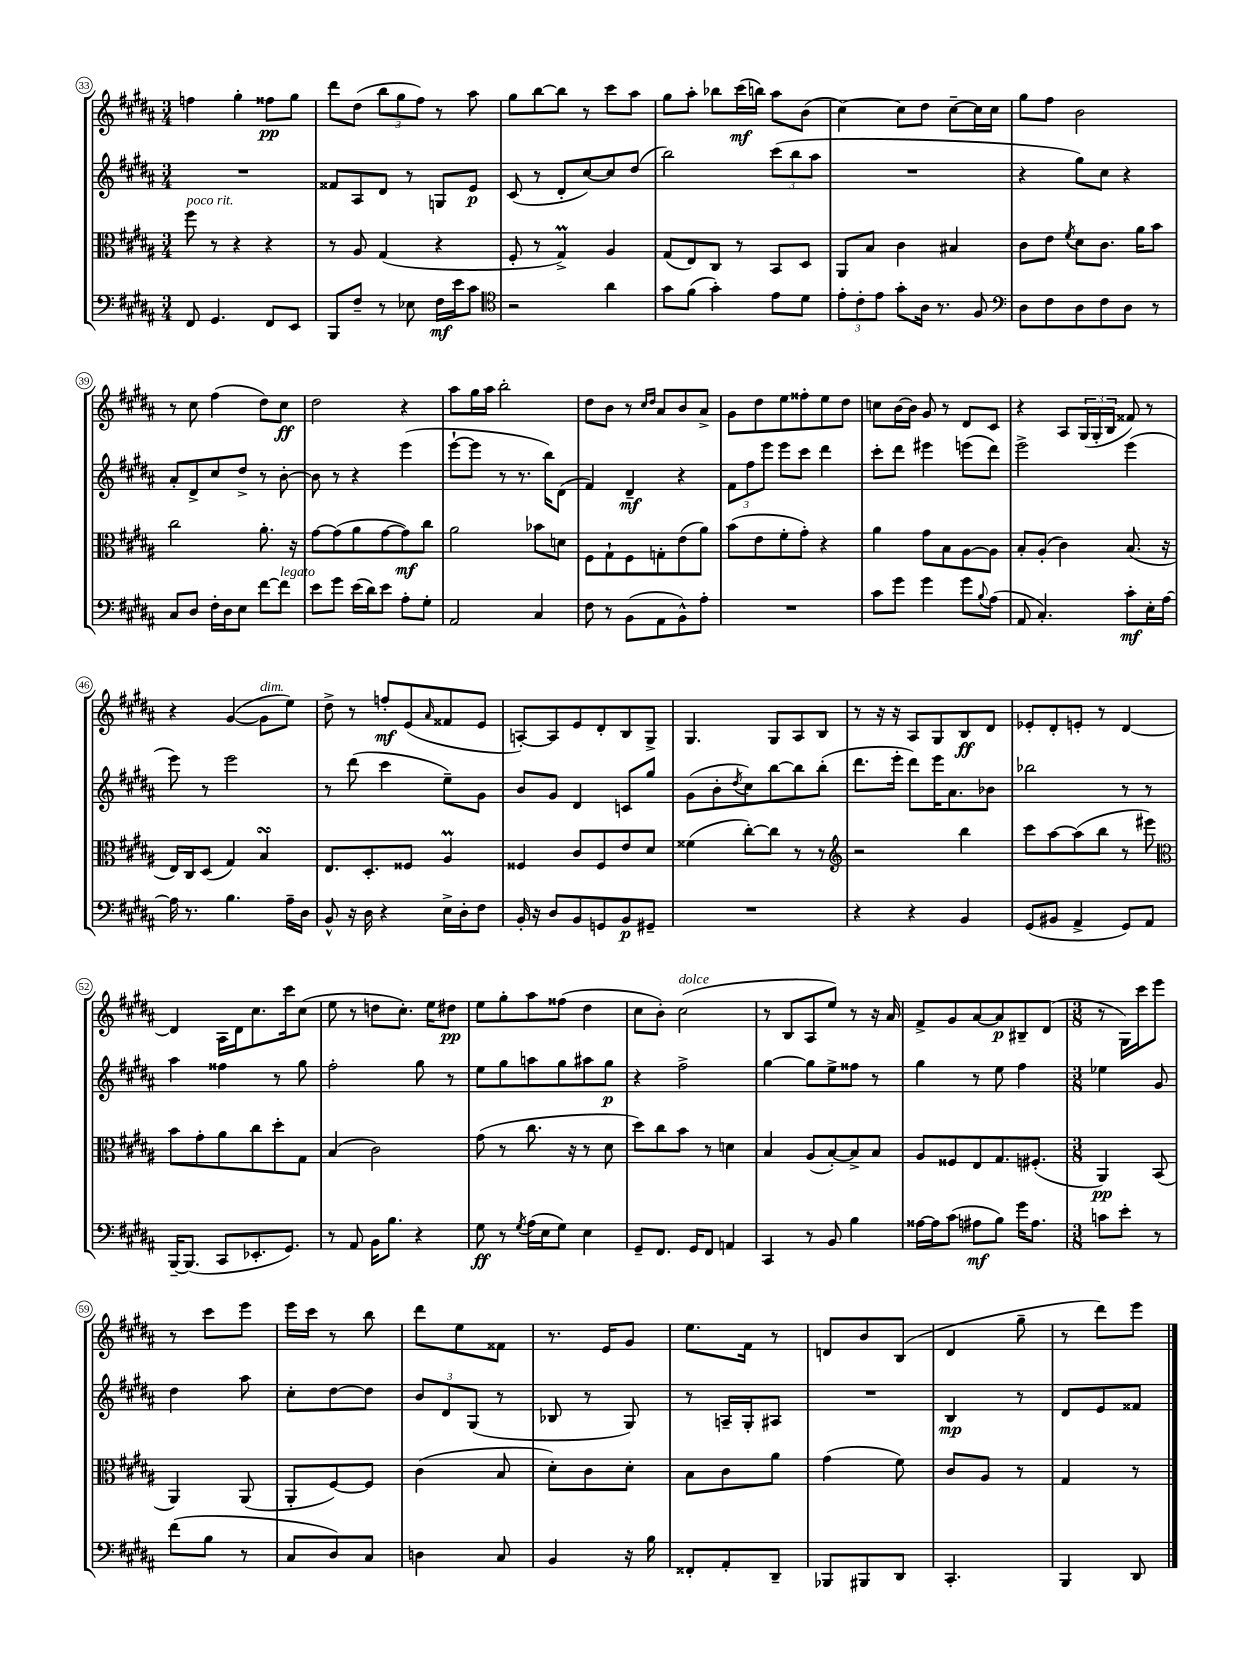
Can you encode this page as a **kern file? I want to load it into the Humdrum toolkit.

**kern	**dynam	**kern	**dynam	**kern	**dynam	**kern	**dynam
*part4	*part4	*part3	*part3	*part2	*part2	*part1	*part1
*staff4	*staff4	*staff3	*staff3	*staff2	*staff2	*staff1	*staff1
*clefF4	*	*clefC3	*	*clefG2	*	*clefG2	*
*k[f#c#g#d#a#]	*	*k[f#c#g#d#a#]	*	*k[f#c#g#d#a#]	*	*k[f#c#g#d#a#]	*
*M3/4	*	*M3/4	*	*M3/4	*	*M3/4	*
=33	=33	=33	=33	=33	=33	=33	=33
!	!	!LO:TX:a:i:t=poco rit.	!	!	!	!	!
8FF#/	.	8ff#\	.	2.r	.	4ffn\	.
4.GG#/	.	8r	.	.	.	.	.
.	.	4r	.	.	.	4gg#'\	.
8FF#/L	.	4r	.	.	.	8ff##X\L	pp
8EE/J	.	.	.	.	.	8gg#\J	.
=34	=34	=34	=34	=34	=34	=34	=34
8BBB/L	.	8r	.	8f##X/L	.	8ddd#\L	.
8F#~/J	.	8A#/	.	8A#/	.	(8dd#\J	.
8r	.	(4G#/	.	8d#/J	.	12bb\L	.
.	.	.	.	.	.	12gg#\	.
8E-X\	.	.	.	8r	.	.	.
.	.	.	.	.	.	12ff#\J)	.
16F#\LL	mf	4r	.	8Gn/L	.	8r	.
16e\J	.	.	.	.	.	.	.
8c#\J	.	.	.	8e/J	p	8aa#\	.
=35	=35	=35	=35	=35	=35	=35	=35
*clefC4	*	*	*	*	*	*	*
2r	.	8F#'/	.	(8c#/	.	8gg#\L	.
.	.	8r	.	8r	.	[8bb\	.
.	.	4G#M^/)	.	8d#'/L	.	8bb\J]	.
.	.	.	.	[8cc#/)	.	8r	.
4a#\	.	4A#/	.	8cc#/]	.	8ccc#\L	.
.	.	.	.	(8dd#/J	.	8aa#\J	.
=36	=36	=36	=36	=36	=36	=36	=36
8g#\L	.	(8G#/L	.	2bb\)	.	8gg#\L	.
(8f#\J	.	8E/)	.	.	.	8aa#'\J	.
4g#'\)	.	8C#/J	.	.	.	8bb-X\L	.
.	.	8r	.	.	.	(16ccc#\L	mf
.	.	.	.	.	.	16bbn\JJ)	.
8e\L	.	8BB/L	.	(12ccc#\L	.	8aa#\L	.
.	.	.	.	12bb\	.	.	.
8d#\J	.	8D#/J	.	.	.	(8b\J	.
.	.	.	.	12aa#\J	.	.	.
=37	=37	=37	=37	=37	=37	=37	=37
12e'\L	.	8AA#/L	.	2.r	.	[4cc#\)	.
12c#'\	.	.	.	.	.	.	.
.	.	8B/J	.	.	.	.	.
12e\J	.	.	.	.	.	.	.
8g#'\L	.	4c#\	.	.	.	8cc#\L]	.
16A#\Jk	.	.	.	.	.	8dd#\J	.
8.r	.	.	.	.	.	.	.
.	.	4B#X/	.	.	.	[8cc#~\L	.
8F#/	.	.	.	.	.	16cc#\L]	.
.	.	.	.	.	.	16cc#\JJ	.
=38	=38	=38	=38	=38	=38	=38	=38
*clefF4	*	*	*	*	*	*	*
8D#\L	.	8c#\L	.	4r	.	8gg#\L	.
8F#\	.	8e\J	.	.	.	8ff#\J	.
.	.	8qf#/	.	.	.	.	.
8D#\	.	8d#\L	.	8gg#\L)	.	2b\	.
8F#\	.	8.c#\J	.	8cc#\J	.	.	.
8D#\J	.	.	.	4r	.	.	.
.	.	16a#\KL	.	.	.	.	.
8r	.	8b\J	.	.	.	.	.
!!LO:LB:g=z
=39	=39	=39	=39	=39	=39	=39	=39
8C#/L	.	2cc#\	.	8a#'/L	.	8r	.
8D#/J	.	.	.	8d#^/	.	8cc#\	.
16F#'\LL	.	.	.	8cc#/	.	(4ff#\	.
16D#\J	.	.	.	.	.	.	.
8E\J	.	.	.	8dd#^/J	.	.	.
[8f#\L	.	8.a#'\	.	8r	.	8dd#\L)	.
!LO:TX:a:i:t=legato	!	!	!	!	!	!	!
8f#\J]	.	.	.	[8b'\	.	8cc#\J	ff
.	.	16r	.	.	.	.	.
=40	=40	=40	=40	=40	=40	=40	=40
8e\L	.	[8g#\L	.	8b\]	.	2dd#\	.
8g#\J	.	(8g#\]	.	8r	.	.	.
(16e\LL	.	8a#\	.	4r	.	.	.
16d#\J)	.	.	.	.	.	.	.
8e\J	.	[8g#\	.	.	.	.	.
8A#'\L	.	8g#\])	mf	(4eee\	.	4r	.
8G#'\J	.	8cc#\J	.	.	.	.	.
=41	=41	=41	=41	=41	=41	=41	=41
2AA#/	.	2a#\	.	[8eee`\L	.	8aa#\L	.
.	.	.	.	8eee\J]	.	16gg#\L	.
.	.	.	.	.	.	16aa#\JJ	.
.	.	.	.	8r	.	2bb'\	.
.	.	.	.	8.r	.	.	.
4C#/	.	8b-X\L	.	.	.	.	.
.	.	.	.	16bb\KL)	.	.	.
.	.	8dn\J	.	(8d#\J	.	.	.
=42	=42	=42	=42	=42	=42	=42	=42
8F#\	.	8F#\L	.	4f#/)	.	8dd#\L	.
8r	.	8G#`\	.	.	.	8b\J	.
(8BB\L	.	8F#\	.	4d#~/	mf	8r	.
.	.	.	.	.	.	16qqcc#/LL	.
.	.	.	.	.	.	16qqdd#/JJ	.
8AA#\	.	8Gn'\	.	.	.	8a#/L	.
8BB^^\)	.	(8e\	.	4r	.	8b/	.
8A#'\J	.	8a#\J)	.	.	.	8a#^/J	.
=43	=43	=43	=43	=43	=43	=43	=43
2.r	.	(8b\L	.	12f#\L	.	8g#\L	.
.	.	.	.	12ff#\	.	.	.
.	.	8e\	.	.	.	8dd#\	.
.	.	.	.	12eee\J	.	.	.
.	.	8f#'\	.	8eee\L	.	8ee\	.
.	.	8g#'\J)	.	8ccc#\J	.	8ff##X'\	.
.	.	4r	.	4ddd#\	.	8ee\	.
.	.	.	.	.	.	8dd#\J	.
=44	=44	=44	=44	=44	=44	=44	=44
8c#\L	.	4a#\	.	8ccc#'\L	.	8ccn\L	.
8g#\J	.	.	.	8ddd#\J	.	[16b\L	.
.	.	.	.	.	.	16b\JJ]	.
4g#\	.	8g#\L	.	4eee#X\	.	8g#/	.
.	.	8B\	.	.	.	8r	.
8g#\L	.	[8A#\	.	(8eeen\L	.	8d#/L	.
8qqB/	.	.	.	.	.	.	.
(8A#\J	.	8A#\J]	.	8ddd#\J)	.	8c#/J	.
=45	=45	=45	=45	=45	=45	=45	=45
8AA#/	.	8B'/L	.	2eee^\	.	4r	.
4.C#'/)	.	(8A#'/J	.	.	.	.	.
.	.	4c#\)	.	.	.	8A#/L	.
.	.	.	.	.	.	(24G#/L	.
.	.	.	.	.	.	24G#'/	.
.	.	.	.	.	.	24B/JJ	.
8c#'\L	mf	(8.B/	.	(4eee\	.	8f##X/)	.
16E'\L	.	.	.	.	.	8r	.
[16A#\JJ	.	16r	.	.	.	.	.
!!LO:LB:g=z
=46	=46	=46	=46	=46	=46	=46	=46
16A#\]	.	16E/LL)	.	8eee\)	.	4r	.
8.r	.	16C#/J	.	.	.	.	.
.	.	(8D#/J	.	8r	.	.	.
4.B\	.	4G#/)	.	2eee\	.	([4g#/	.
!	!	!	!	!	!	!LO:TX:a:i:t=dim.	!
.	.	4BsSSs/	.	.	.	8g#\L]	.
16A#~\LL	.	.	.	.	.	8ee\J)	.
16D#\JJ	.	.	.	.	.	.	.
=47	=47	=47	=47	=47	=47	=47	=47
8BB^^/	.	8.E/L	.	8r	.	8dd#^\	.
16r	.	.	.	(8ddd#\	.	8r	.
16D#\	.	8.D#'/	.	.	.	.	.
4r	.	.	.	4ccc#\	.	8ffn'/L	mf
.	.	8F##X/J	.	.	.	(8e/	.
.	.	.	.	.	.	16qqa#/	.
16E^\LL	.	4A#m/	.	8ee~\L)	.	8f##X/	.
16D#'\J	.	.	.	.	.	.	.
8F#\J	.	.	.	8g#\J	.	8e/J	.
=48	=48	=48	=48	=48	=48	=48	=48
16BB'/	.	4F##X/	.	8b/L	.	[8An'/L)	.
16r	.	.	.	.	.	.	.
8D#/L	.	.	.	8g#/J	.	8A/]	.
8BB/	.	8c#/L	.	4d#/	.	8e/	.
8GGn/	.	8F##/	.	.	.	8d#'/	.
8BB/	p	8e/	.	8cn/L	.	8B/	.
8GG#X~/J	.	8d#/J	.	8gg#/J	.	8G#^/J	.
=49	=49	=49	=49	=49	=49	=49	=49
2.r	.	(4f##X\	.	(8g#\L	.	4.G#/	.
.	.	.	.	8b'\	.	.	.
.	.	.	.	8qdd#/	.	.	.
.	.	[8cc#'\L)	.	8cc#\)	.	.	.
.	.	8cc#\J]	.	[8bb\	.	8G#/L	.
.	.	8r	.	8bb\]	.	8A#/	.
.	.	8r	.	(8bb'\J	.	8B/J	.
=50	=50	=50	=50	=50	=50	=50	=50
*	*	*clefG2	*	*	*	*	*
4r	.	2r	.	8.ddd#\L	.	8r	.
.	.	.	.	.	.	16r	.
.	.	.	.	16eee'\Jk	.	16r	.
4r	.	.	.	8ddd#\L)	.	8A#/L	.
.	.	.	.	16eee\K	.	8G#/	.
.	.	.	.	8.a#\	.	.	.
4BB/	.	4bb\	.	.	.	8B/	ff
.	.	.	.	8b-X\J	.	8d#/J	.
=51	=51	=51	=51	=51	=51	=51	=51
(8GG#/L	.	8ccc#\L	.	2bb-X\	.	8e-X'/L	.
8BB#X/J	.	[8aa#\	.	.	.	8d#'/	.
4AA#^/	.	(8aa#\]	.	.	.	8en'/J	.
.	.	8bb\J	.	.	.	8r	.
8GG#/L)	.	8r	.	8r	.	[4d#/	.
8AA#/J	.	8eee#X\)	.	8r	.	.	.
!!LO:LB:g=z
=52	=52	=52	=52	=52	=52	=52	=52
*	*	*clefC3	*	*	*	*	*
[16BBB~/KL	.	8b\L	.	4aa#\	.	4d#/]	.
(8.BBB/J]	.	.	.	.	.	.	.
.	.	8g#'\	.	.	.	.	.
8CC#/L	.	8a#\	.	4ff##X\	.	16A#\LL	.
.	.	.	.	.	.	16d#\J	.
8.EE-X'/	.	8cc#\	.	.	.	8.cc#\	.
.	.	8dd#'\	.	8r	.	.	.
8.GG#/J)	.	.	.	.	.	16ccc#\k	.
.	.	8G#\J	.	8gg#\	.	(8cc#\J	.
=53	=53	=53	=53	=53	=53	=53	=53
8r	.	(4B/	.	2ff#'\	.	8ee\	.
8AA#/	.	.	.	.	.	8r	.
16BB\KL	.	2c#\)	.	.	.	8ddn\L	.
8.B\J	.	.	.	.	.	.	.
.	.	.	.	.	.	8.cc#'\J)	.
4r	.	.	.	8gg#\	.	.	.
.	.	.	.	.	.	16ee\KL	.
.	.	.	.	8r	.	8dd#X\J	pp
=54	=54	=54	=54	=54	=54	=54	=54
8G#\	ff	(8g#\	.	8ee\L	.	8ee\L	.
8r	.	8r	.	8gg#\	.	8gg#'\	.
8qG#/	.	.	.	.	.	.	.
(16A#\LL	.	8.cc#\	.	8aan\	.	8aa#\	.
16E\J	.	.	.	.	.	.	.
8G#\J)	.	.	.	8gg#\	.	(8ff##X\J	.
.	.	16r	.	.	.	.	.
4E\	.	8r	.	8aa#X\	.	4dd#\	.
.	.	8d#\	.	8gg#\J	p	.	.
=55	=55	=55	=55	=55	=55	=55	=55
8GG#~/L	.	8dd#\L)	.	4r	.	8cc#\L	.
8.FF#/J	.	8cc#\	.	.	.	8b'\J)	.
!	!	!	!	!	!	!LO:TX:a:i:t=dolce	!
.	.	8b\J	.	2ff#^\	.	(2cc#\	.
16GG#/KL	.	.	.	.	.	.	.
8FF#/J	.	8r	.	.	.	.	.
4AAn/	.	4dn\	.	.	.	.	.
=56	=56	=56	=56	=56	=56	=56	=56
4CC#/	.	4B/	.	[4gg#\	.	8r	.
.	.	.	.	.	.	8B/L	.
8r	.	(8A#/L	.	8gg#\L]	.	8A#/	.
8BB/	.	[8B'/)	.	8ee^\	.	8ee/J)	.
4B\	.	8B^/]	.	8ff##X\J	.	8r	.
.	.	8B/J	.	8r	.	16r	.
.	.	.	.	.	.	16a#/	.
=57	=57	=57	=57	=57	=57	=57	=57
[16A##X\LL	.	8A#/L	.	4gg#\	.	8f#^/L	.
16A##\J]	.	.	.	.	.	.	.
(8c#\J	.	8F##X/	.	.	.	8g#/	.
8A#X\L	mf	8E/	.	8r	.	[8a#/	.
8B\J)	.	8.G#/	.	8ee\	.	8a#/]	p
16g#\KL	.	.	.	4ff#\	.	8B#X~/	.
8.A#\J	.	(8.F#X'/J	.	.	.	.	.
.	.	.	.	.	.	(8d#/J	.
=58	=58	=58	=58	=58	=58	=58	=58
*M3/8	*	*M3/8	*	*M3/8	*	*M3/8	*
8cn\L	.	4AA#/)	pp	4ee-X\	.	8r	.
8e'\J	.	.	.	.	.	16G#\LL)	.
.	.	.	.	.	.	16ccc#\J	.
8r	.	(8BB/	.	8g#/	.	8eee\J	.
!!LO:LB:g=z
=59	=59	=59	=59	=59	=59	=59	=59
(8f#\L	.	4AA#/)	.	4dd#\	.	8r	.
8B\J	.	.	.	.	.	8ccc#\L	.
8r	.	(8AA#/	.	8aa#\	.	8eee\J	.
=60	=60	=60	=60	=60	=60	=60	=60
8C#/L	.	8AA#'/L	.	8cc#'\L	.	16eee\LL	.
.	.	.	.	.	.	16ccc#\JJ	.
8D#/)	.	[8F#/)	.	[8dd#\	.	8r	.
8C#/J	.	8F#/J]	.	8dd#\J]	.	8bb\	.
=61	=61	=61	=61	=61	=61	=61	=61
4Dn\	.	(4c#\	.	12b/L	.	8ddd#\L	.
.	.	.	.	12d#/	.	.	.
.	.	.	.	.	.	8ee\	.
.	.	.	.	(12G#/J	.	.	.
8C#/	.	8B/	.	8r	.	8f##X\J	.
=62	=62	=62	=62	=62	=62	=62	=62
4BB/	.	8d#'\L)	.	8B-X/	.	8.r	.
.	.	8c#\	.	8r	.	.	.
.	.	.	.	.	.	16e/KL	.
16r	.	8d#'\J	.	8G#/)	.	8g#/J	.
16B\	.	.	.	.	.	.	.
=63	=63	=63	=63	=63	=63	=63	=63
8FF##X'/L	.	8B\L	.	8r	.	8.ee\L	.
8AA#'/	.	8c#\	.	16An~/LL	.	.	.
.	.	.	.	16G#'/J	.	16f#\Jk	.
8DD#~/J	.	8a#\J	.	8A#X/J	.	8r	.
=64	=64	=64	=64	=64	=64	=64	=64
8BBB-X/L	.	(4g#\	.	4.r	.	8dn/L	.
8BBB#X/	.	.	.	.	.	8b/	.
8DD#/J	.	8f#\)	.	.	.	(8B/J	.
=65	=65	=65	=65	=65	=65	=65	=65
4.CC#'/	.	8c#/L	.	4B/	mp	4d#/	.
.	.	8A#/J	.	.	.	.	.
.	.	8r	.	8r	.	8gg#~\	.
=66	=66	=66	=66	=66	=66	=66	=66
4BBB/	.	4G#/	.	8d#/L	.	8r	.
.	.	.	.	8e/	.	8ddd#\L)	.
8DD#/	.	8r	.	8f##X/J	.	8eee\J	.
==	==	==	==	==	==	==	==
*-	*-	*-	*-	*-	*-	*-	*-
